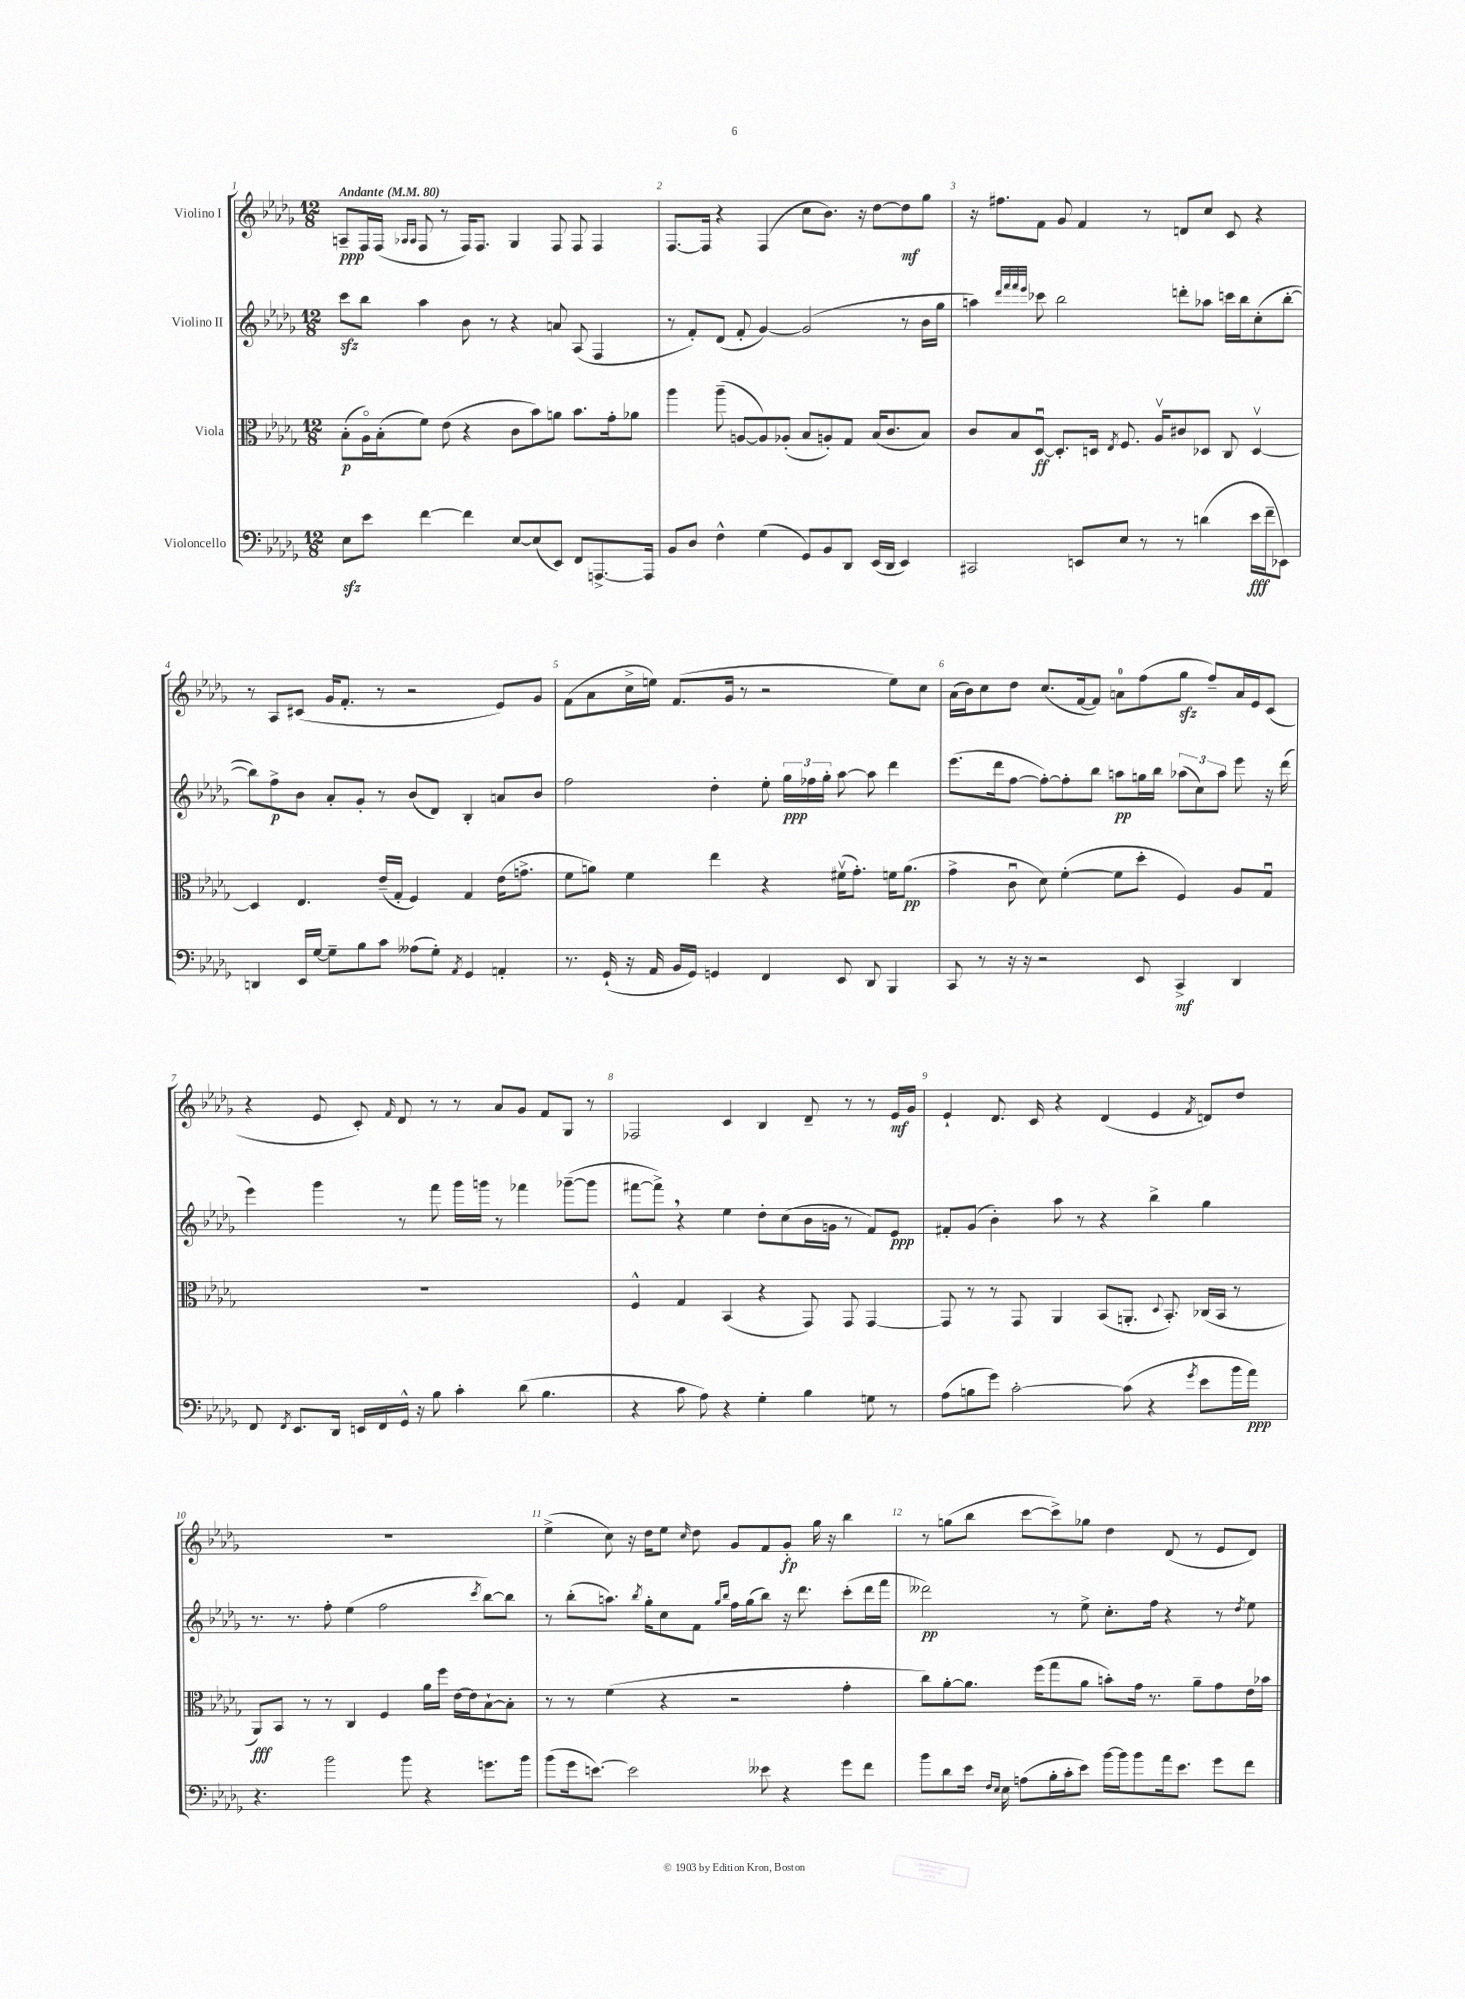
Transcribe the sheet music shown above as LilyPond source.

<<
\new StaffGroup <<
\new Staff = "s0" \with { instrumentName = "Violino I" } {
    \clef treble \key des \major \numericTimeSignature \time 12/8 \tempo "Andante" 4 = 80
    \autoBeamOff a8[--\ppp f16 f16]( \grace { aes16[ aes16] } f8 r8 f16[) f8.] ges4 f8 f8 f4 |
    f8.[~ f16] r4 f4( c''8[ bes'8.]) r16 des''8[~ des''8\mf ges''8] |
    r16 fis''8.[ f'8] ges'8 f'4 r8 d'8[ c''8] c'8 r4 |
    r8 aes8[ cis'8]( ges'16[ f'8.]-. r8 r2 ees'8[) ges'8] |
    f'8[( aes'8 c''16-> e''16]) f'8.[( ges'16] r8 r2 e''8[) c''8] |
    aes'16[( bes'16) c''8 des''8] c''8.[( f'16~ f'8]) a'8[-0 f''8( ges''8]\sfz f''8[--) a'16 ees'16 c'8]( |
    r4 ees'8 c'8-.) \grace { f'16 } des'8 r8 r8 aes'8[ ges'8] f'8[ ges8] r8 |
    fes2 c'4 bes4 des'8-- r8 r8 ees'16[\mf ges'16] |
    ees'4-! des'8. c'16 r4 des'4( ees'4 \acciaccatura { f'8 } d'8[) des''8] |
    R1. |
    ees''4->( c''8) r16 des''16[ ees''8] \grace { c''16 } des''8 ges'8[ f'8 ges'8]-.\fp ges''16 r16 bes''4 |
    r8 g''8[( bes''8] c'''8[~ c'''8->) ges''8] des''4 des'8( r8 ees'8[ des'8]) \bar "|." |
}
\new Staff = "s1" \with { instrumentName = "Violino II" } {
    \clef treble \key des \major \numericTimeSignature \time 12/8
    \autoBeamOff c'''8[\sfz bes''8] aes''4 bes'8 r8 r4 a'8 aes8( f4 |
    r8 f'8[-.) des'8]( f'8-. ges'4~) ges'2( r8 bes'16[ ges''16] |
    a''4) \grace { des'''32[ f'''32 f'''32 ees'''32] } ces'''8 bes''2 d'''8[-. aes''8] c'''16[ bes''16 c''8-.( bes''8]~-. |
    bes''8[) f''8->\p bes'8] aes'8[-. ges'8]-. r8 bes'8[( des'8]) bes4-. a'8[ bes'8] |
    f''2 des''4-. ees''8-. \tuplet 3/2 { ges''16[\ppp fes''16 ges''16]-. } aes''8~ aes''8 des'''4 |
    ees'''8.[( des'''16 f''8]~ f''8[~-.) f''8-. bes''8] a''8[\pp g''16 bes''16] \tuplet 3/2 { aes''8[( c''8) aes''8] } ees'''8 r16 des'''16( |
    ees'''4) ges'''4 r8 f'''8 ges'''16[ g'''16] r8 fes'''4 ges'''8[~--( ges'''8] |
    fis'''8[~ fis'''8]->) \breathe r4 ees''4 des''8[-. c''8( bes'16 g'16] r8 f'8[) ees'8]\ppp |
    fis'8[-. ges'8]( bes'4-.) aes''8 r8 r4 bes''4-> ges''4 |
    r8. r8. f''8-. ees''4( f''2 \acciaccatura { c'''8 } bes''8[~) bes''8] |
    r8 bes''8[-.( a''8.]) \acciaccatura { bes''8 } ges''16[-. c''8 f'8] \grace { ges''16[ bes''16] } f''16[ ges''16( bes''8]) r16 des'''8. c'''8[-.( des'''16 f'''16] |
    deses'''2\pp) r8 ees''8-> c''8.[-. f''16] r4 r8 \acciaccatura { des''8 } ees''8 \bar "|." |
}
\new Staff = "s2" \with { instrumentName = "Viola" } {
    \clef alto \key des \major \numericTimeSignature \time 12/8
    \autoBeamOff bes8[-.\p( aes16\flageolet) bes16-.( f'8]) ees'8( r4 c'8[ bes'8) a'8] bes'8.[ ges'16-. aes'8] |
    aes''4 aes''8--( a8[~ a8) aes8]-.( bes8[ a8-.) ges8] bes16[( c'8. bes8]) |
    c'8[ bes8 des8]~\downbow\ff des8.[-. d16] \acciaccatura { ees8 } f8. aes16[\upbow cis'8 des8] c8 des4~\upbow |
    des4 ees4. ees'16[--( ges16]-. f4) ges4 ees'16[( g'8.]-> |
    f'8[ a'8]) f'4 ees''4 r4 fis'16[\upbow( ges'8.]-.) f'16[ a'8.]\pp( |
    ges'4-> c'8\downbow des'8) f'4~-.( f'8[ des''8]-. f4) aes8[ ges8]\downbow |
    R1. |
    f4-^ ges4 bes,4( r4 ges,8) ges,8 ges,4~ |
    ges,8 r8 r8 ges,8 aes,4 bes,8[( a,8.]-. \appoggiatura { des8 } bes,8.-.) ces16[( bes,16] r8 |
    aes,8[\fff) bes,8] r8 r8 c4 f4 aes'16[ f''16] ees'16[~ ees'16 bes8~-! bes8]-. |
    r8 r8 f'4( r4 r2 ges'4-. |
    c''8[) aes'8~-. aes'8.] f''16[( ges''8 aes'8] b'8[-.) ges'16] r8. aes'8[-- ges'8 ees'16 bes'16] \bar "|." |
}
\new Staff = "s3" \with { instrumentName = "Violoncello" } {
    \clef bass \key des \major \numericTimeSignature \time 12/8
    \autoBeamOff ees8[\sfz ees'8] f'4~ f'4 ees8[~ ees8( ees,8]) f,8[ a,,8.~-> a,,16] |
    bes,8[ des8] f4-^ ges4( ges,8[) bes,8 des,8] ees,16[( des,16] ees,4) |
    cis,2 e,8[ ees8] r8 r8 d'4( ees'16[\fff f'16-- ees,8]) |
    d,4 ees,16[ ges16]~ ges8[-- bes8 c'8] aeses8[( ges8]-.) \acciaccatura { aes,8 } ges,4 a,4-. |
    r8. ges,16-!( r16 aes,16 bes,16[ ges,16]) g,4 f,4 ees,8 des,8 bes,,4 |
    c,8 r8 r16 r16 r2 ees,8 c,4->\mf des,4 |
    f,8 \acciaccatura { f,8 } ees,8.[ des,16] e,16[ f,16 ges,16]-^ r16 bes8 c'4-. des'8( bes4. |
    r4 c'8 aes8) r4 ges4-. bes4 g8 r8 |
    aes8[( b8 ges'8]) c'2~-. c'8( r4 \acciaccatura { ges'8 } ees'8[ bes'16 aes'16]\ppp) |
    r4. bes'2 bes'8 r4 g'8.[ bes'16] |
    bes'8[( ges'16 e'8.]~) e'2 eeses'8 r4 ges'8[ f'8] |
    bes'8[ des'8 ees'16] \grace { f16[ ees16] } ees16 a8[( bes16-. c'16-. ees'8]) bes'16[~ bes'16 bes'8 aes'16 ees'8.] ges'8[ f'8] \bar "|." |
}
>>
>>
\layout { \context { \Score \override BarNumber.break-visibility = ##(#f #t #t) barNumberVisibility = #all-bar-numbers-visible } }
